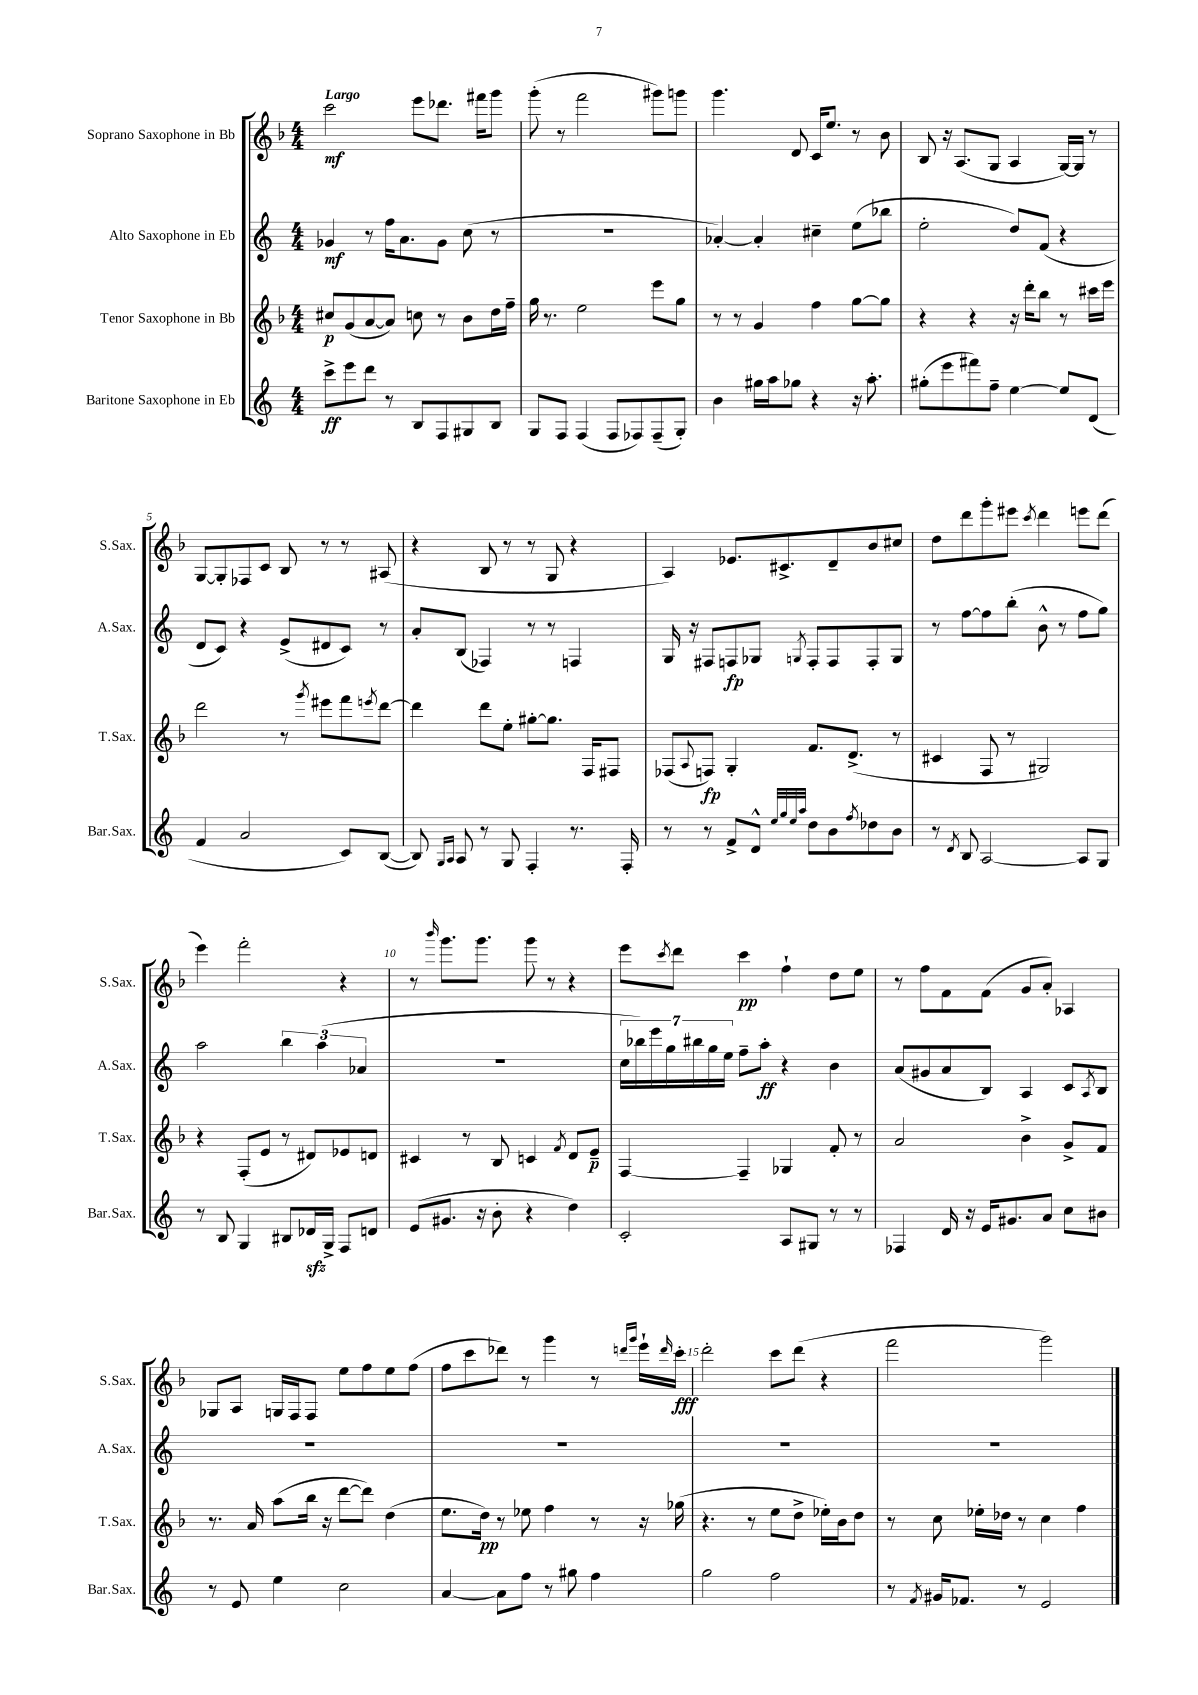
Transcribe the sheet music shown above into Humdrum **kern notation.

**kern	**kern	**kern	**kern
*staff4	*staff3	*staff2	*staff1
*clefG2	*clefG2	*clefG2	*clefG2
*k[]	*k[b-]	*k[]	*k[b-]
*M4/4	*M4/4	*M4/4	*M4/4
8ccc^	8cc#	4g-	2ccc
8eee	(8g	.	.
8ddd	[8a	8r	.
8r	8a])	16ff	.
.	.	8.a	.
8B	8cc	.	8eee
8F	8r	8g-	8.ddd-
8G#	8b-	(8cc	.
.	.	.	16fff#
8B	16dd	8r	8ggg
.	16ff~	.	.
=	=	=	=
8G	16gg	1r	(8ggg'
.	8.r	.	.
8F	.	.	8r
(4F	2ee	.	2fff
8F	.	.	.
8F-)	.	.	.
(8F-~	8eee	.	8ggg#)
8G')	8gg	.	8ggg
=	=	=	=
4b	8r	[4a-')	4.ggg
.	8r	.	.
16gg#	4g	4a-']	.
16aa	.	.	.
8gg-	.	.	8d
4r	4ff	4cc#~	16c
.	.	.	8.ee
16r	[8gg	(8ee	8r
8.aa'	.	.	.
.	8gg]	8bb-	8b-
=	=	=	=
(8gg#'	4r	2ee'	8B-
8eee	.	.	16r
.	.	.	(8.A
8fff#)	4r	.	.
8ff~	.	.	8G
[4ee	16r	8dd)	4A
.	16ddd'	.	.
.	8bb-	(8f	.
8ee]	8r	4r	[16G)
.	.	.	16G]
(8d	16ccc#	.	8r
.	16eee	.	.
=	=	=	=
4f	2ddd	8d	[8G
.	.	8c)	8G']
2a	.	4r	8F-
.	.	.	8c
.	8r	(8e^	8B-
.	8qggg	.	.
.	8eee#	8d#	8r
8c)	8fff	8c)	8r
.	8qeee	.	.
([8B	[8ddd	8r	(8A#
=	=	=	=
8B])	4ddd]	8a'	4r
16qqG	.	.	.
16qqA	.	.	.
8A	.	(8B	.
8r	8ddd	4F-)	8B-
8G	8ee'	.	8r
4F'	[8gg#'	8r	8r
.	8.gg#]	8r	8G
8.r	.	4F	4r
.	16F	.	.
.	8F#	.	.
16F'	.	.	.
=	=	=	=
8r	(8F-	16G	4A)
.	.	16r	.
.	8qqA	.	.
8r	8F)	8F#	.
8f^	4G'	8F	8.e-
8d^^	.	8G-	.
.	.	.	8.c#^
32qqee	.	.	.
32qqgg	.	.	.
32qqee	.	.	.
32qqaa	.	8qG	.
8dd	8.f	8F'	.
8b	.	8F	8d~
.	(8.d^	.	.
8qff	.	.	.
8dd-	.	8F'	8b-
8b	8r	8G	8cc#
=	=	=	=
8r	4c#	8r	8dd
8qd	.	.	.
8B	.	[8ff	8ddd
[2A	8F	8ff]	8ggg'
.	8r	(8bb'	8eee#
.	.	.	8qccc
.	2G#)	8b^^	4ddd
.	.	8r	.
8A]	.	8ff	8eee
8G	.	8gg)	(8ddd
=	=	=	=
8r	4r	2aa	4eee)
8B	.	.	.
4G	(8F'	.	2fff'
.	8e	.	.
8B#	8r	6bb	.
16d-	8d#)	.	.
.	.	(6aa	.
16G^	.	.	.
8F	8e-	.	4r
.	.	6a-	.
8d	8d	.	.
=	=	=	=
(8e	4c#	1r	8r
.	.	.	16qqbbb-
8.g#	.	.	8.ggg
.	8r	.	.
16r	.	.	8.ggg
8b'	8B-	.	.
4r	4c	.	8ggg
.	.	.	8r
.	8qf	.	.
4dd)	8d	.	4r
.	8e~	.	.
=	=	=	=
2c'	[4F	28cc	8eee
.	.	28bb-)	.
.	.	28eee	.
.	.	28gg	.
.	.	.	8qccc
.	.	.	8ddd
.	.	28bb#	.
.	.	28gg	.
.	.	28ee	.
.	4F~]	8ff~	4ccc
.	.	8aa'	.
8A	4G-	4r	4ff`
8G#	.	.	.
8r	8f'	4b	8dd
8r	8r	.	8ee
=	=	=	=
4F-	2a	(8a	8r
.	.	8g#	8ff
16d	.	8a	8f
16r	.	.	.
16e	.	8B)	(8f
8.g#	.	.	.
.	4b-^	4A	8g
8a	.	.	8a')
8cc	8g^	8c	4A-
.	.	8qA	.
8b#	8f	8B	.
=	=	=	=
8r	8.r	1r	8G-
8e	.	.	8A
.	16a	.	.
4ee	(8aa	.	16G
.	.	.	16F
.	16bb-	.	8F
.	16r	.	.
2cc	[8ddd	.	8ee
.	8ddd])	.	8ff
.	(4dd	.	8ee
.	.	.	(8ff
=	=	=	=
[4a	8.ee	1r	8ff
.	.	.	8ccc
.	16dd)	.	.
8a]	8r	.	8ddd-)
8ff	8ee-	.	8r
8r	4ff	.	4ggg
8gg#	.	.	.
4ff	8r	.	8r
.	.	.	16qqddd
.	.	.	16qqggg
.	16r	.	16eee`
.	.	.	16qqddd
.	(16gg-	.	16ccc'
=	=	=	=
2gg	4.r	1r	2ddd'
.	8r	.	.
2ff	8ee	.	8ccc
.	8dd^	.	(8ddd
.	16ee-')	.	4r
.	16b-	.	.
.	8dd	.	.
=	=	=	=
8r	8r	1r	2fff
8qf	.	.	.
16g#	8cc	.	.
8.f-	.	.	.
.	16ee-'	.	.
.	16dd-	.	.
8r	8r	.	.
2e	4cc	.	2ggg)
.	4ff	.	.
==	==	==	==
*-	*-	*-	*-
